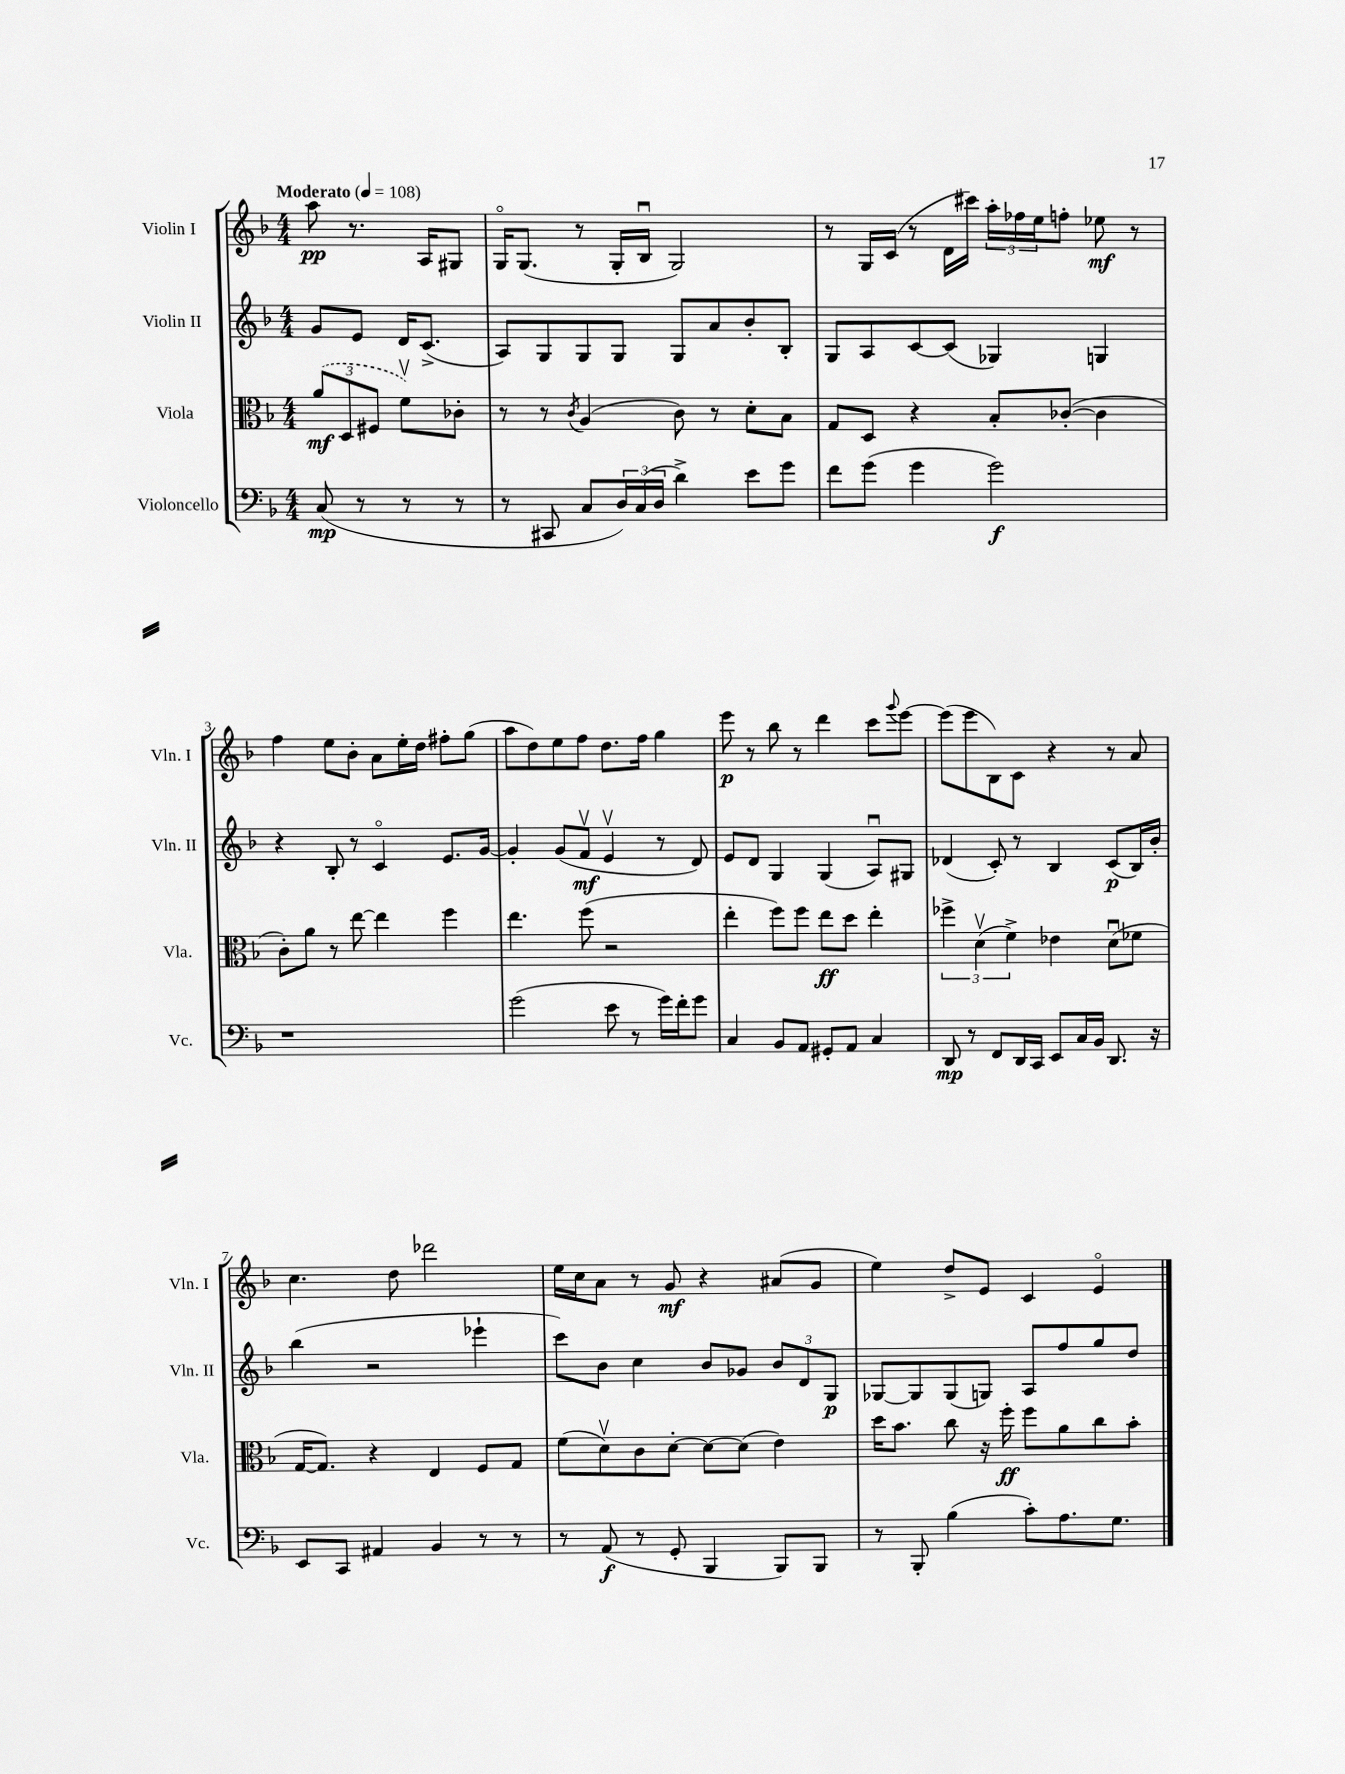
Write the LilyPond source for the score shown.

<<
\new StaffGroup <<
\new Staff = "s0" \with { instrumentName = "Violin I" shortInstrumentName = "Vln. I" } {
    \clef treble \key f \major \numericTimeSignature \time 4/4 \partial 2 \tempo "Moderato" 4 = 108
    a''8\pp r8. a16 gis8 |
    g16\flageolet g8.( r8 g16-. bes16\downbow g2) |
    r8 g16 c'16( r8 d'16 cis'''16) \tuplet 3/2 { a''16-. fes''16 e''16 } f''8-. ees''8\mf r8 |
    f''4 e''8 bes'8-. a'8 e''16-. d''16 fis''8-. g''8( |
    a''8 d''8) e''8 f''8 d''8. f''16 g''4 |
    e'''8\p r8 bes''8 r8 d'''4 c'''8 \appoggiatura { g'''8 } e'''8~ |
    e'''8( e'''8 bes8) c'8 r4 r8 a'8 |
    c''4. d''8 des'''2 |
    e''16 c''16 a'8 r8 g'8\mf r4 ais'8( g'8 |
    e''4) d''8-> e'8 c'4 e'4\flageolet \bar "|." |
}
\new Staff = "s1" \with { instrumentName = "Violin II" shortInstrumentName = "Vln. II" } {
    \clef treble \key f \major \numericTimeSignature \time 4/4 \partial 2
    g'8 e'8 d'16 c'8.->( |
    a8) g8 g8 g8 g8 a'8 bes'8-. bes8-. |
    g8 a8 c'8~ c'8( ges4) g4 |
    r4 bes8-. r8 c'4\flageolet e'8. g'16~ |
    g'4-. g'8( f'8\upbow\mf e'4\upbow r8 d'8) |
    e'8 d'8 g4 g4( a8\downbow) gis8 |
    des'4( c'8-.) r8 bes4 c'8\p( bes16) bes'16-. |
    bes''4( r2 ees'''4-! |
    c'''8) bes'8 c''4 bes'8 ges'8 \tuplet 3/2 { bes'8 d'8 g8\p } |
    ges8~ ges8 ges8( g8) a8 f''8 g''8 d''8 \bar "|." |
}
\new Staff = "s2" \with { instrumentName = "Viola" shortInstrumentName = "Vla." } {
    \clef alto \key f \major \numericTimeSignature \time 4/4 \partial 2
    \tuplet 3/2 { \once \slurDashed a'8\mf( d8 fis8 } f'8\upbow) ces'8-. |
    r8 r8 \acciaccatura { c'8 } a4( c'8) r8 d'8-. bes8 |
    g8 d8 r4 bes8-. ces'8~-.( ces'4 |
    c'8-.) a'8 r8 e''8~ e''4 f''4 |
    e''4. f''8( r2 |
    e''4-. f''8) f''8 e''8\ff d''8 e''4-. |
    \tuplet 3/2 { fes''4-> d'4\upbow( f'4->) } ees'4 d'8\downbow( fes'8 |
    g16~ g8.) r4 e4 f8 g8 |
    f'8( d'8\upbow) c'8 d'8~-. d'8~ d'8( e'4) |
    d''16 bes'8. c''8 r16 f''16-.\ff f''8 a'8 c''8 bes'8-. \bar "|." |
}
\new Staff = "s3" \with { instrumentName = "Violoncello" shortInstrumentName = "Vc." } {
    \clef bass \key f \major \numericTimeSignature \time 4/4 \partial 2
    c8\mp( r8 r8 r8 |
    r8 cis,8 c8 \tuplet 3/2 { d16) c16( d16 } d'4->) e'8 g'8 |
    f'8 g'8( g'4 g'2\f) |
    r1 |
    g'2( e'8 r8 g'16) f'16-. g'8 |
    c4 bes,8 a,8 gis,8-. a,8 c4 |
    d,8\mp r8 f,8 d,16 c,16 e,8 c16 bes,16 d,8. r16 |
    e,8 c,8 ais,4 bes,4 r8 r8 |
    r8 a,8\f( r8 g,8-. bes,,4 bes,,8) bes,,8 |
    r8 bes,,8-. bes4( c'8-.) a8. g8. \bar "|." |
}
>>
>>
